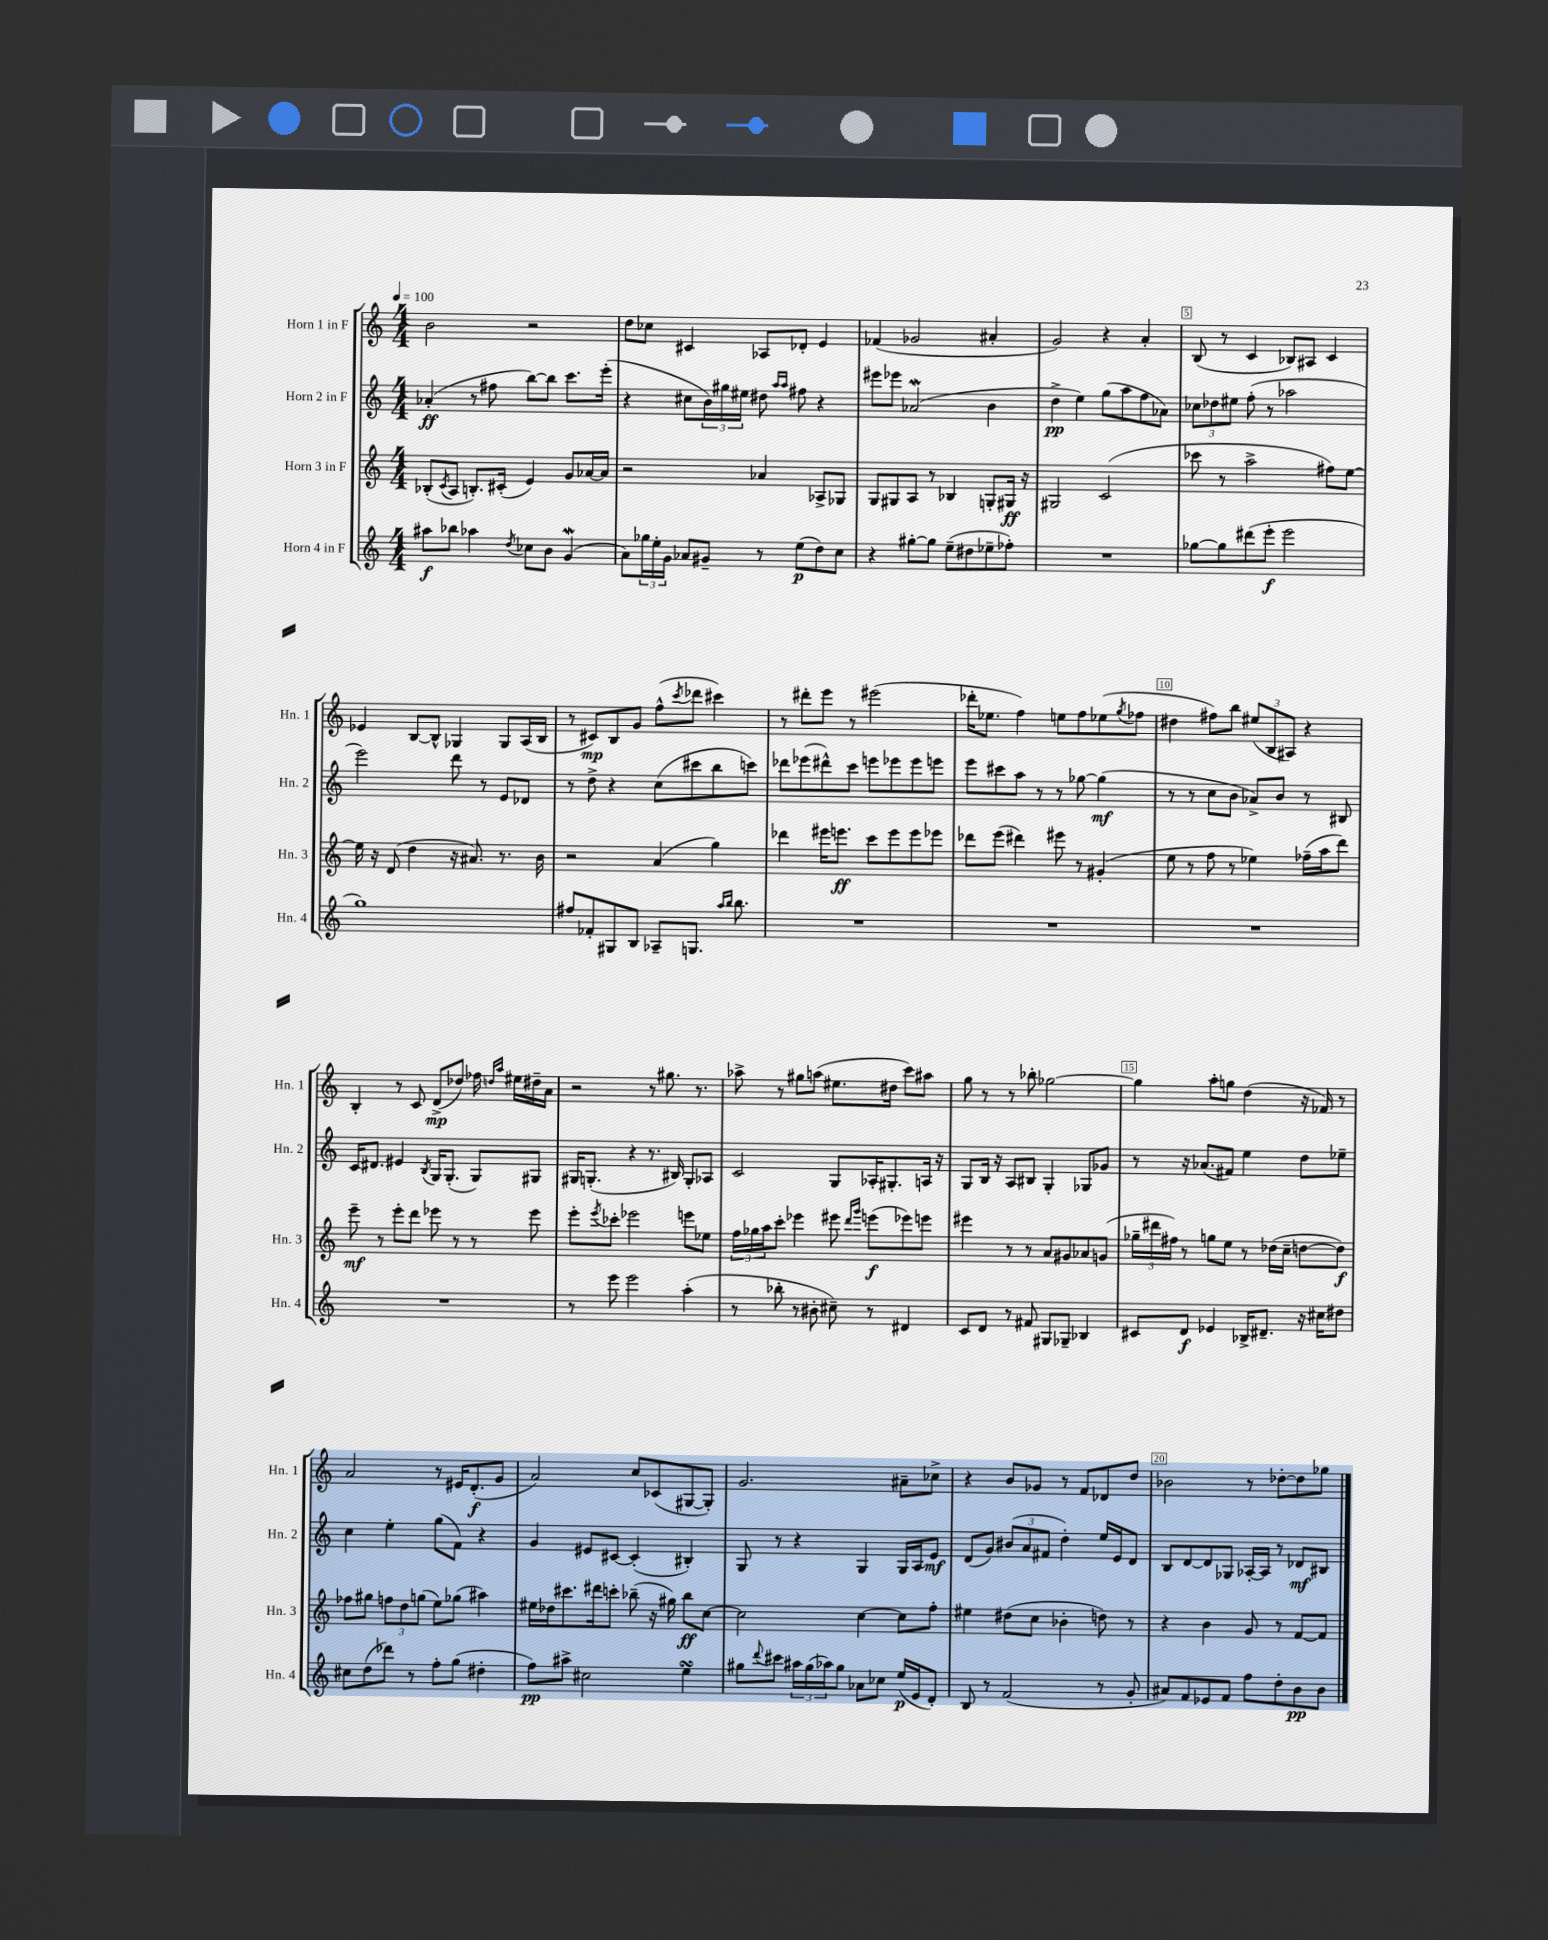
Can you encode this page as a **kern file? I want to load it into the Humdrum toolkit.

**kern	**dynam	**kern	**dynam	**kern	**dynam	**kern	**dynam
*part4	*part4	*part3	*part3	*part2	*part2	*part1	*part1
*staff4	*staff4	*staff3	*staff3	*staff2	*staff2	*staff1	*staff1
*I"Horn 4 in F	*	*I"Horn 3 in F	*	*I"Horn 2 in F	*	*I"Horn 1 in F	*
*I'Hn. 4	*	*I'Hn. 3	*	*I'Hn. 2	*	*I'Hn. 1	*
*clefG2	*	*clefG2	*	*clefG2	*	*clefG2	*
*k[]	*	*k[]	*	*k[]	*	*k[]	*
*M4/4	*	*M4/4	*	*M4/4	*	*M4/4	*
*MM100	*	*MM100	*	*MM100	*	*MM100	*
=1	=1	=1	=1	=1	=1	=1	=1
8aa#X\L	f	(8B-X'/L	.	(4a-X'/	ff	2b\	.
.	.	8qc/	.	.	.	.	.
8bb-X\J	.	8A/J	.	.	.	.	.
4aa-X\	.	8.Bn'/L)	.	8r	.	.	.
.	.	.	.	8ff#X\	.	.	.
.	.	(16c#X'/Jk	.	.	.	.	.
8qdd/	.	.	.	.	.	.	.
8cc-X\L	.	4e/)	.	[8bb\L)	.	2r	.
8b\J	.	.	.	8bb\J]	.	.	.
(4gW/	.	8g/L	.	8.ccc\L	.	.	.
.	.	[16a-X/L	.	.	.	.	.
.	.	16a-/JJ]	.	(16eee'\Jk	.	.	.
=2	=2	=2	=2	=2	=2	=2	=2
8a\L)	.	2r	.	4r	.	8dd\L	.
24gg-X\L	.	.	.	.	.	8cc-X\J	.
24ee'\	.	.	.	.	.	.	.
24g\JJ	.	.	.	.	.	.	.
8a-X/L	.	.	.	8cc#X\L	.	4c#X/	.
8g#X~/J	.	.	.	24b\L)	.	.	.
.	.	.	.	24gg#X\	.	.	.
.	.	.	.	24ee#X\JJ	.	.	.
8r	.	4a-X/	.	8dd#X\	.	8A-X/L	.
.	.	.	.	16qqaa/LL	.	.	.
.	.	.	.	16qqaa/JJ	.	.	.
(8ee\L	p	.	.	8ff#X\	.	8d-X'/J	.
8dd\)	.	8A-X^/L	.	4r	.	4e/	.
8cc\J	.	8G-X/J	.	.	.	.	.
=3	=3	=3	=3	=3	=3	=3	=3
4r	.	8G/L	.	8eee#X\L	.	(4f-X/	.
.	.	8G#X/	.	8eee-X\J	.	.	.
[8gg#X'\L	.	8A/J	.	(2a-Xw/	.	2g-X/	.
8gg#\J]	.	8r	.	.	.	.	.
(8ee~\L	.	4B-X/	.	.	.	.	.
8dd#X\	.	.	.	.	.	.	.
8ee-X~\	.	8Gn'/L	.	4b\	.	4a#X'/	.
8ff-X'\J)	.	16G#X/Jk	ff	.	.	.	.
.	.	16r	.	.	.	.	.
=4	=4	=4	=4	=4	=4	=4	=4
1r	.	2G#X/	.	4dd^\	pp	2g/)	.
.	.	.	.	4ee\)	.	.	.
.	.	(2c/	.	(8gg\L	.	4r	.
.	.	.	.	8aa\	.	.	.
.	.	.	.	8ff\	.	4a'/	.
.	.	.	.	8a-X\J)	.	.	.
=5	=5	=5	=5	=5	=5	=5	=5
[8gg-X\L	.	8ccc-X\	.	12cc-X\L	.	(8B/	.
.	.	.	.	12dd-X\	.	.	.
8gg-\]	.	8r	.	.	.	8r	.
.	.	.	.	12ee#X\J	.	.	.
(8ddd#X\	.	2aa^\	.	(8ff'\	.	4c/	.
8eee'\J	f	.	.	8r	.	.	.
2eee\	.	.	.	2aa-X\	.	8B-X/L)	.
.	.	.	.	.	.	8A#X/J	.
.	.	8ff#X\L)	.	.	.	4c/	.
.	.	[8ee\J	.	.	.	.	.
!!LO:LB:g=z
=6	=6	=6	=6	=6	=6	=6	=6
1gg)	.	16ee\]	.	2eee\)	.	4e-X/	.
.	.	16r	.	.	.	.	.
.	.	(8d/	.	.	.	.	.
.	.	4dd\	.	.	.	[8B/L	.
.	.	.	.	.	.	8B^^/J]	.
.	.	16r	.	8ddd\	.	4G-X/	.
.	.	8.a#X/)	.	.	.	.	.
.	.	.	.	8r	.	.	.
.	.	8.r	.	8e/L	.	8G-/L	.
.	.	.	.	8d-X/J	.	(16A/L	.
.	.	16b\	.	.	.	16B/JJ	.
=7	=7	=7	=7	=7	=7	=7	=7
8ff#X/L	.	2r	.	8r	.	8r	.
8f-X'/	.	.	.	8dd^\	.	8c#X/L)	mp
8G#X/	.	.	.	4r	.	8B/	.
8B/J	.	.	.	.	.	8g/J	.
8A-X~/L	.	(4a/	.	(8cc\L	.	(8ff^^\L	.
.	.	.	.	.	.	8qccc/	.
8.Gn/J	.	.	.	8ccc#X\	.	8ddd-X\J	.
.	.	4gg\)	.	8bb\	.	4ccc#X\)	.
16qqaa/LL	.	.	.	.	.	.	.
16qqbb/JJ	.	.	.	.	.	.	.
8.bb\	.	.	.	.	.	.	.
.	.	.	.	8cccn\J)	.	.	.
=8	=8	=8	=8	=8	=8	=8	=8
1r	.	4ddd-X\	.	8ddd-X\L	.	8r	.
.	.	.	.	(8eee-X\	.	8ddd#X'\L	.
.	.	16eee#X\KL	.	8ddd#X^^\)	.	8eee\J	.
.	.	8.eeen\J	ff	.	.	.	.
.	.	.	.	8ccc\J	.	8r	.
.	.	8ccc\L	.	8eeen\L	.	(2eee#X\	.
.	.	8eee\	.	8eee-X\	.	.	.
.	.	8eee\	.	8eee-\	.	.	.
.	.	8eee-X\J	.	8eeen\J	.	.	.
=9	=9	=9	=9	=9	=9	=9	=9
1r	.	8ddd-X\L	.	8eee\L	.	16ddd-X'\KL	.
.	.	.	.	.	.	8.ee-X\J	.
.	.	(8eee\J	.	8ccc#X\	.	.	.
.	.	4ddd#X\)	.	8aa\J	.	4ff\)	.
.	.	.	.	8r	.	.	.
.	.	8eee#X\	.	8r	.	8een\L	.
.	.	8r	.	[8gg-X\	.	8ff\	.
.	.	(4g#X'/	.	(4gg-\]	mf	(8ee-X\	.
.	.	.	.	.	.	8qgg/	.
.	.	.	.	.	.	8ff-X\J	.
=10	=10	=10	=10	=10	=10	=10	=10
1r	.	8ee\	.	8r	.	4dd#X\	.
.	.	8r	.	8r	.	.	.
.	.	8ff\	.	8cc\L	.	8ff#X\L)	.
.	.	8r	.	8b\J	.	8bb\J	.
.	.	4ee-X\)	.	8a-X^/L)	.	(12ee#X/L	.
.	.	.	.	.	.	12B/	.
.	.	.	.	8b/J	.	.	.
.	.	.	.	.	.	12A#X/J)	.
.	.	(16ff-X~\LL	.	8r	.	4r	.
.	.	16aa\J	.	.	.	.	.
.	.	8ddd\J)	.	8B#X/	.	.	.
!!LO:LB:g=z
=11	=11	=11	=11	=11	=11	=11	=11
1r	.	8eee~\	mf	16c/KL	.	4B'/	.
.	.	.	.	8.d#X/J	.	.	.
.	.	8r	.	.	.	.	.
.	.	8eee'\L	.	4e#X/	.	8r	.
.	.	8ddd\J	.	.	.	8c/	.
.	.	.	.	8qB/	.	.	.
.	.	8eee-X\	.	16G/KL	.	(8d^/L	mp
.	.	.	.	(8.G'/J	.	.	.
.	.	8r	.	.	.	8dd-X/J)	.
.	.	8r	.	8G/L)	.	16ff-X\	.
.	.	.	.	.	.	16qqddn/LL	.
.	.	.	.	.	.	16qqaa/JJ	.
.	.	.	.	.	.	16ee#X\LL	.
.	.	8eee-\	.	8G#X/J	.	16dd#X~\	.
.	.	.	.	.	.	16a\JJ	.
=12	=12	=12	=12	=12	=12	=12	=12
8r	.	8eee'\L	.	16G#X/KL	.	2r	.
.	.	.	.	(8.Gn'/J	.	.	.
.	.	8qeee/	.	.	.	.	.
8eee\	.	8ccc-X'\J	.	.	.	.	.
2eee\	.	2eee-X\	.	4r	.	.	.
.	.	.	.	8.r	.	8r	.
.	.	.	.	.	.	8.gg#X\	.
.	.	.	.	16B#X/)	.	.	.
(4aa'\	.	8eeen\L	.	8G'/L	.	.	.
.	.	.	.	.	.	8.r	.
.	.	8ee-X\J	.	8A-X/J	.	.	.
=13	=13	=13	=13	=13	=13	=13	=13
8r	.	24ff\LL	.	2c/	.	8aa-X^\	.
.	.	24gg-X\	.	.	.	.	.
.	.	24aa\J	.	.	.	.	.
8bb-X'\	.	8ccc'\J	.	.	.	8r	.
8r	.	4eee-X\	.	.	.	8gg#X\L	.
8b#X'\	.	.	.	.	.	(8aan\J	.
8cc#X~\)	.	8eee#X\	.	8G/L	.	8.ee#X\L	.
.	.	16qqddd/LL	.	.	.	.	.
.	.	16qqggg/JJ	.	.	.	.	.
8r	.	(8eeen\L	f	16A-X'/K	.	.	.
.	.	.	.	8.G#X'/	.	16dd#X\Jk	.
4d#X/	.	8eee-X\)	.	.	.	8ccc\L)	.
.	.	8eeen\J	.	16An/Jk	.	8aa#X\J	.
.	.	.	.	16r	.	.	.
=14	=14	=14	=14	=14	=14	=14	=14
8c/L	.	4eee#X\	.	8G/L	.	8gg\	.
8d/J	.	.	.	16B/Jk	.	8r	.
.	.	.	.	16r	.	.	.
8r	.	8r	.	8A/L	.	8r	.
8f#X/	.	8r	.	8B#X/J	.	8bb-X'\	.
8G#X/L	.	8a/L	.	4G'/	.	[2gg-X\	.
8G-X~/J	.	8g#X/	.	.	.	.	.
4B-X/	.	8a-X/	.	8G-X/L	.	.	.
.	.	(8gn/J	.	8g-X/J	.	.	.
=15	=15	=15	=15	=15	=15	=15	=15
8c#X/L	.	24gg-X~\LL	.	8r	.	4gg-\]	.
.	.	24ddd#X\	.	.	.	.	.
.	.	24ff#X\JJ)	.	.	.	.	.
8d/J	f	8r	.	16r	.	.	.
.	.	.	.	(8.a-X/L	.	.	.
4e-X/	.	8ggn\L	.	.	.	8aa'\L	.
.	.	8ee\J	.	8f#X/J)	.	8ggn\J	.
16B-X^/KL	.	8r	.	4ee\	.	(4dd\	.
8.d#X~/J	.	.	.	.	.	.	.
.	.	(16dd-X\LL	.	.	.	.	.
.	.	16cc~\JJ	.	.	.	.	.
16r	.	[8ddn\L	.	8dd\L	.	16r	.
16cc#X\KL	.	.	.	.	.	16f-X/)	.
8dd#X\J	.	8dd\J])	f	8ee-X~\J	.	8r	.
!!LO:LB:g=z
=16	=16	=16	=16	=16	=16	=16	=16
8cc#X\L	.	8ff-X\L	.	4cc\	.	2a/	.
(8dd\	.	8gg#X\J	.	.	.	.	.
8ddd-X\J)	.	12ffn\L	.	4ee'\	.	.	.
.	.	12dd\	.	.	.	.	.
8r	.	.	.	.	.	.	.
.	.	(12ggn\J	.	.	.	.	.
8ff'\L	.	8ee\L)	.	(8gg\L	.	8r	.
(8gg\J	.	(8gg-X\J	.	8f\J)	.	16e#X/KL	.
.	.	.	.	.	.	(8.d'/	f
4dd#X'\	.	4aa#X\)	.	4r	.	.	.
.	.	.	.	.	.	8g/J	.
=17	=17	=17	=17	=17	=17	=17	=17
8ff\L)	pp	16ee#X\LL	.	4g/	.	2a/)	.
.	.	16dd-X\J	.	.	.	.	.
8aa#X^\J	.	8.ccc#X\	.	.	.	.	.
2cc#X\	.	.	.	8e#X/L	.	.	.
.	.	16ddd#X\k	.	.	.	.	.
.	.	8cccn'\J	.	[8c#X/J	.	.	.
.	.	(8bb-X~\	.	(4c#'/]	.	8cc/L	.
.	.	16r	.	.	.	(8c-X/	.
.	.	16gg#X\)	.	.	.	.	.
4eesSsS\	.	8bb-\L	ff	4B#X'/)	.	[8G#X/	.
.	.	[8cc\J	.	.	.	8G#'/J])	.
=18	=18	=18	=18	=18	=18	=18	=18
8gg#X\L	.	2cc\]	.	8G/	.	2.g/	.
8qqddd/	.	.	.	.	.	.	.
8ccc#X\J	.	.	.	8r	.	.	.
24aa#X\LL	.	.	.	4r	.	.	.
(24gg#\	.	.	.	.	.	.	.
24aa-X\J)	.	.	.	.	.	.	.
8gg#\J	.	.	.	.	.	.	.
8a-X\L	.	[4cc\	.	4G/	.	.	.
8cc-X\J	.	.	.	.	.	.	.
(16ee/LL	p	8cc\L]	.	16G/LL	.	8a#X~\L	.
16e/J	.	.	.	16A/J	.	.	.
8d'/J)	.	8ff'\J	.	8e/J	mf	8cc-X^\J	.
=19	=19	=19	=19	=19	=19	=19	=19
8B/	.	4ee#X\	.	(8d/L	.	4r	.
8r	.	.	.	8g/J)	.	.	.
(2f/	.	(8dd#X\L	.	(12b#X/L	.	8b/L	.
.	.	.	.	12a/	.	.	.
.	.	8cc\J	.	.	.	8g-X/J	.
.	.	.	.	12f#X/J	.	.	.
.	.	4b-X'\	.	4dd'\)	.	8r	.
.	.	.	.	.	.	8f/L	.
8r	.	8ddn\)	.	16ee/LL	.	8d-X/	.
.	.	.	.	16e/J	.	.	.
8g'/	.	8r	.	8d/J	.	8dd/J	.
=20	=20	=20	=20	=20	=20	=20	=20
8a#X/L)	.	4r	.	8B/L	.	2b-X\	.
8f/	.	.	.	[8d/	.	.	.
8e-X/	.	4b\	.	8d/]	.	.	.
8f/J	.	.	.	8G-X/J	.	.	.
8ff\L	.	8g/	.	[16A-X'/LL	.	8r	.
.	.	.	.	16A-/JJ]	.	.	.
8dd'\	.	8r	.	8r	.	[8dd-X'\L	.
8b\	pp	[8f/L	.	8d-X/L	mf	8dd-\]	.
8b\J	.	8f/J]	.	8B#X/J	.	8gg-X\J	.
==	==	==	==	==	==	==	==
*-	*-	*-	*-	*-	*-	*-	*-
